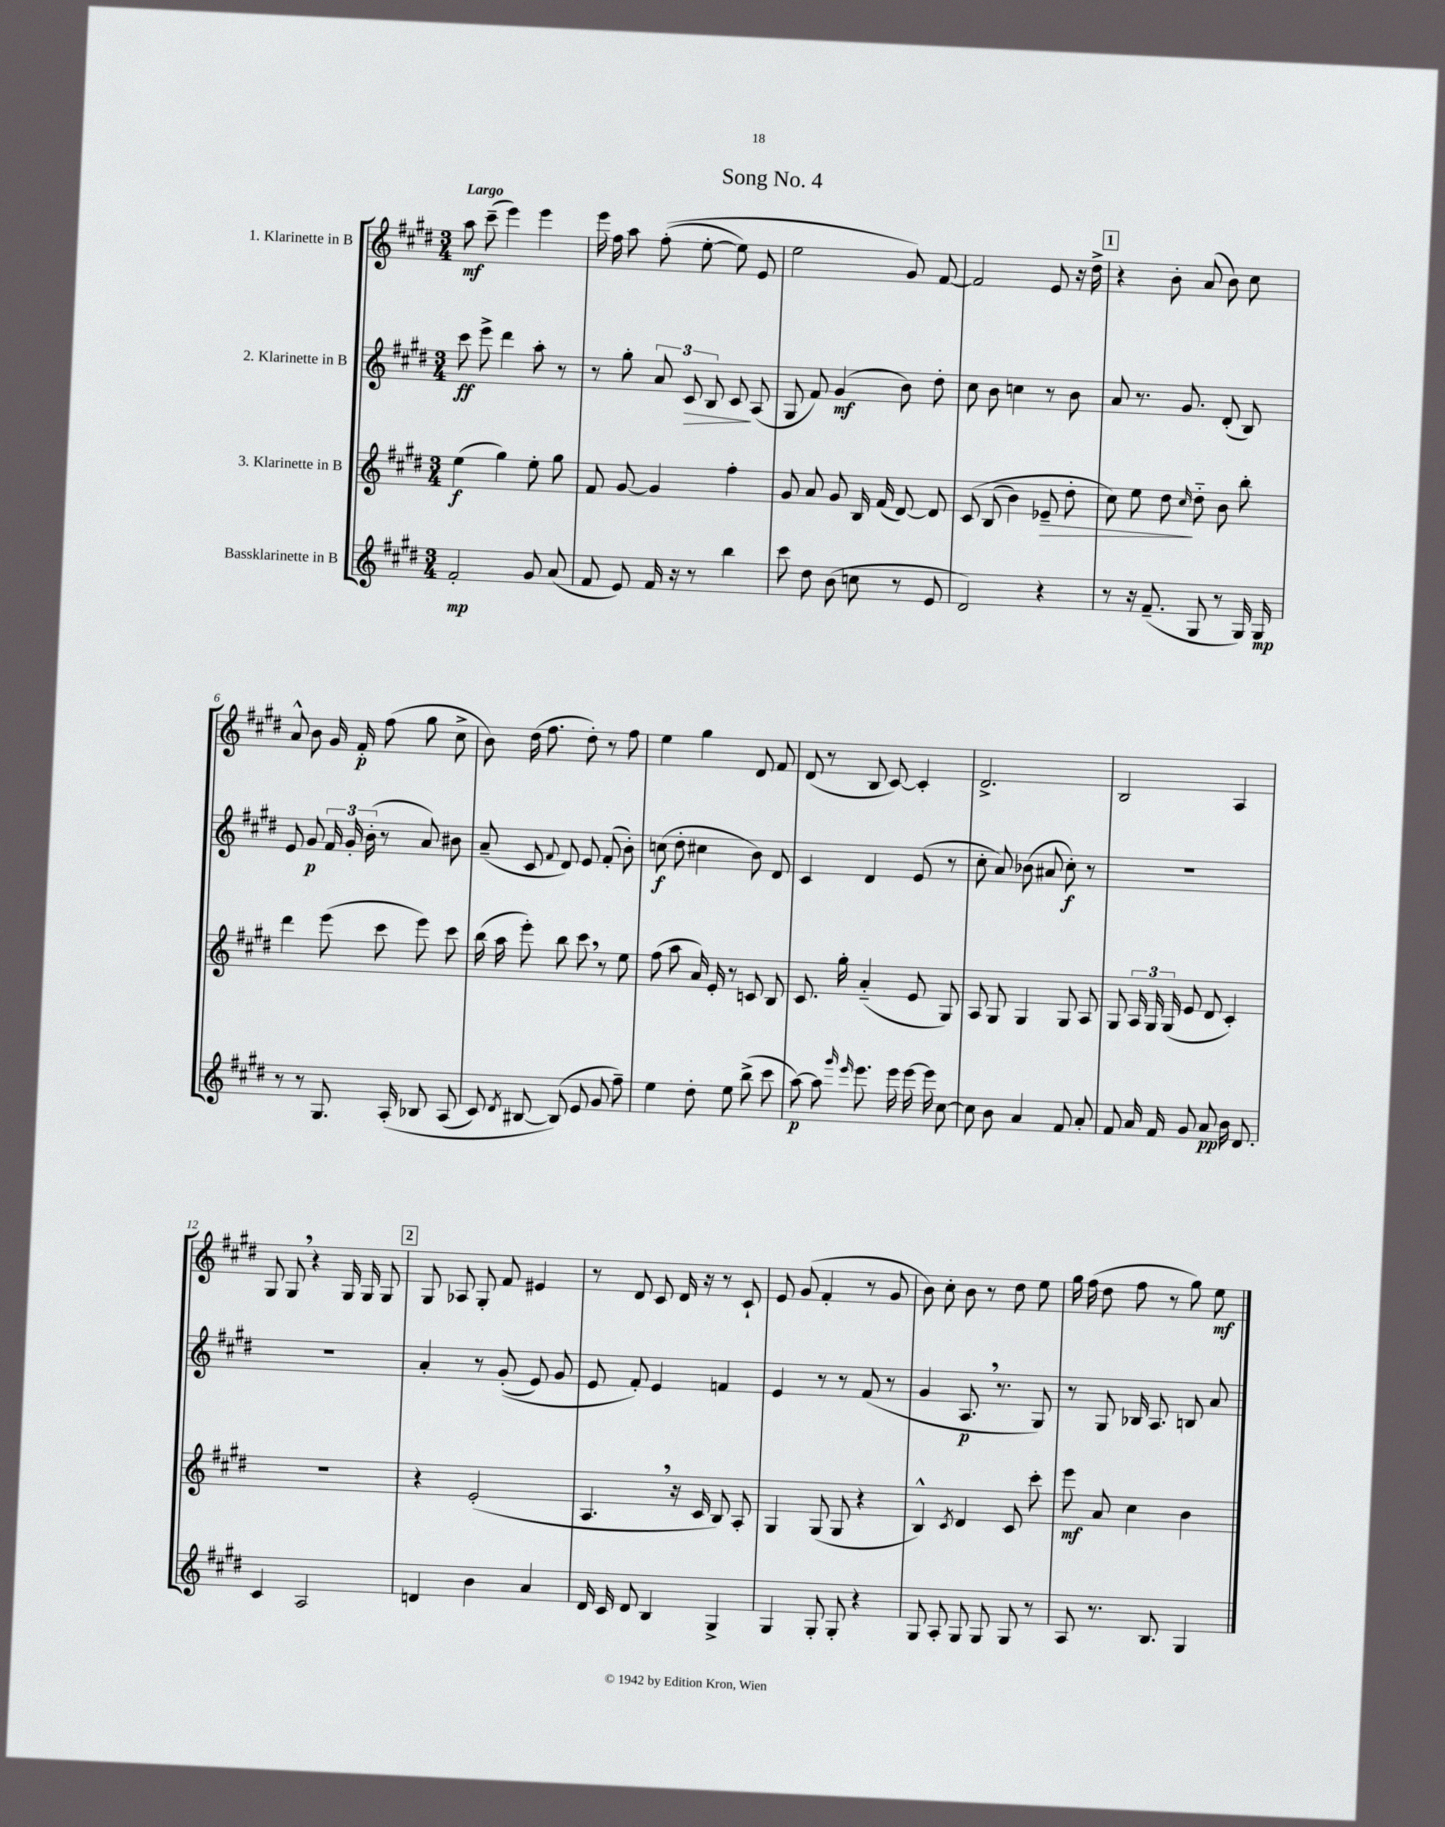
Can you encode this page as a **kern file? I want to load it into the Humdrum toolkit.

**kern	**dynam	**kern	**dynam	**kern	**dynam	**kern	**dynam
*part4	*part4	*part3	*part3	*part2	*part2	*part1	*part1
*staff4	*staff4	*staff3	*staff3	*staff2	*staff2	*staff1	*staff1
*I"Bassklarinette in B	*	*I"3. Klarinette in B	*	*I"2. Klarinette in B	*	*I"1. Klarinette in B	*
*clefG2	*	*clefG2	*	*clefG2	*	*clefG2	*
*k[f#c#g#d#]	*	*k[f#c#g#d#]	*	*k[f#c#g#d#]	*	*k[f#c#g#d#]	*
*M3/4	*	*M3/4	*	*M3/4	*	*M3/4	*
=1	=1	=1	=1	=1	=1	=1	=1
!	!	!	!	!	!	!LO:TX:a:B:t=Largo	!
2f#'/	mp	(4ee\	f	8ccc#\	ff	8aa\	mf
.	.	.	.	8eee^\	.	(8ccc#~\	.
.	.	4gg#\)	.	4ddd#\	.	4eee\)	.
8g#/	.	8ee'\	.	8aa'\	.	4eee\	.
(8a/	.	8gg#\	.	8r	.	.	.
=2	=2	=2	=2	=2	=2	=2	=2
8f#/	.	8f#/	.	8r	.	16eee\	.
.	.	.	.	.	.	16ff#\	.
8e/)	.	[8g#/	.	8gg#'\	.	8aa\	.
16f#/	.	4g#/]	.	12a/	.	((8ff#'\	.
16r	.	.	.	.	.	.	.
!	!	!	!	!	!LO:HP:b	!	!
.	.	.	.	12c#/	>	.	.
8r	.	.	.	.	.	[8ee'\	.
.	.	.	.	12B/	.	.	.
4bb\	.	4ff#'\	.	8c#/	.	8ee\])	.
.	.	.	.	(8A/	]	8e/	.
=3	=3	=3	=3	=3	=3	=3	=3
8ccc#\	.	8g#/	.	8G#/	.	2ee\	.
8dd#\	.	8a/	.	8f#/)	.	.	.
(8b\	.	8g#/	.	(4g#/	mf	.	.
8ccn\	.	16B/	.	.	.	.	.
.	.	(16f#/	.	.	.	.	.
8r	.	[8d#/)	.	8b\)	.	8g#/)	.
8e/	.	8d#/]	.	8dd#'\	.	[8f#/	.
=4	=4	=4	=4	=4	=4	=4	=4
2d#/)	.	(8c#/	.	8cc#\	.	2f#/]	.
.	.	(8B/	.	8b\	.	.	.
.	.	4b\)	.	4ccn\	.	.	.
!	!	!	!LO:HP:b	!	!	!	!
4r	.	8e-X~/	>	8r	.	8e/	.
.	.	8dd#'\	.	8b\	.	16r	.
.	.	.	.	.	.	16dd#^\	.
!!LO:REH:place=s1:t=1
=5	=5	=5	=5	=5	=5	=5	=5
8r	.	8cc#\)	.	8a/	.	4r	.
16r	.	8ee\	.	8.r	.	.	.
(8.f#~/	.	.	.	.	.	.	.
.	.	8dd#\	.	.	.	8b'\	.
.	.	.	.	8.g#/	.	.	.
.	.	16qqcc#/	.	.	.	.	.
8G#/	.	8dd#\	]	.	.	(8a/	.
8r	.	8b\	.	(8d#'/	.	8b\)	.
16G#/)	.	8bb'\	.	8B/)	.	8cc#\	.
16G#/	mp	.	.	.	.	.	.
!!LO:LB:g=z
=6	=6	=6	=6	=6	=6	=6	=6
8r	.	4ddd#\	.	8e/	.	8a^^/	.
8r	.	.	.	8g#/	p	8b\	.
8.G#/	.	(8eee\	.	24f#/	.	16g#/	.
.	.	.	.	24g#'/	.	.	.
.	.	.	.	.	.	16f#'/	p
.	.	.	.	(24b'\	.	.	.
.	.	8ccc#\	.	8r	.	(8ff#\	.
(16A'/	.	.	.	.	.	.	.
8B-X/	.	8eee\)	.	8a/)	.	8gg#\	.
(8A/	.	8ccc#\	.	8b#X\	.	8cc#^\	.
=7	=7	=7	=7	=7	=7	=7	=7
8c#/)	.	(16bb\	.	(8a~/	.	8b\)	.
.	.	16aa\	.	.	.	.	.
8qd#/	.	.	.	.	.	.	.
[8B#X/	.	8eee'\)	.	8c#/	.	(16dd#\	.
.	.	.	.	.	.	8.ff#\	.
.	.	.	.	8qqf#/	.	.	.
(8B#/])	.	8bb\	.	8d#/)	.	.	.
8e/	.	8ccc#,\	.	8e/	.	8dd#'\)	.
8g#/	.	8r	.	(8f#'/	.	8r	.
8ff#~\)	.	8ee\	.	8b'\)	.	8ff#\	.
=8	=8	=8	=8	=8	=8	=8	=8
4ee\	.	(8ff#\	.	(8ccn\	f	4ee\	.
.	.	8aa\	.	8dd#'\	.	.	.
8dd#'\	.	16a/)	.	4cc#X\	.	4gg#\	.
.	.	16e'/	.	.	.	.	.
8ee\	.	8r	.	.	.	.	.
(8bb^\	.	8cn/	.	8b\)	.	8d#/	.
8ccc#\	.	8B/	.	8d#/	.	8f#/	.
=9	=9	=9	=9	=9	=9	=9	=9
[8aa\)	p	8.c#/	.	4c#/	.	(8d#/	.
8aa\]	.	.	.	.	.	8r	.
.	.	16gg#'\	.	.	.	.	.
16qqggg#/	.	.	.	.	.	.	.
16qqeee/	.	.	.	.	.	.	.
8.eee\	.	(4a/	.	4d#/	.	8B/	.
.	.	.	.	.	.	[8c#/)	.
16eee\	.	.	.	.	.	.	.
[16eee\	.	8e/	.	(8e/	.	4c#'/]	.
16eee\]	.	.	.	.	.	.	.
[8cc#\	.	8G#/)	.	8r	.	.	.
=10	=10	=10	=10	=10	=10	=10	=10
8cc#\]	.	8A/	.	8cc#'\	.	2.d#^/	.
8b\	.	8G#/	.	8a/)	.	.	.
4a/	.	4G#/	.	(8b-X\	.	.	.
.	.	.	.	8a#X/	.	.	.
8f#/	.	8G#/	.	8cc#'\)	f	.	.
8a'/	.	8A/	.	8r	.	.	.
=11	=11	=11	=11	=11	=11	=11	=11
8f#/	.	8G#/	.	2.r	.	2B/	.
16a/	.	24A/	.	.	.	.	.
.	.	24G#/	.	.	.	.	.
16f#/	.	.	.	.	.	.	.
.	.	(24G#/	.	.	.	.	.
8g#/	.	8e/	.	.	.	.	.
8a/	pp	8d#/	.	.	.	.	.
16b\	.	4c#'/)	.	.	.	4A/	.
8.d#/	.	.	.	.	.	.	.
!!LO:LB:g=z
=12	=12	=12	=12	=12	=12	=12	=12
4c#/	.	2.r	.	2.r	.	8G#/	.
.	.	.	.	.	.	8G#,/	.
2A/	.	.	.	.	.	4r	.
.	.	.	.	.	.	16G#/	.
.	.	.	.	.	.	16G#/	.
.	.	.	.	.	.	8G#/	.
!!LO:REH:place=s1:t=2
=13	=13	=13	=13	=13	=13	=13	=13
4dn/	.	4r	.	4a'/	.	8G#/	.
.	.	.	.	.	.	8A-X/	.
4b\	.	(2e'/	.	8r	.	8G#'/	.
.	.	.	.	((8g#'/	.	8f#/	.
4a/	.	.	.	8e/)	.	4e#X/	.
.	.	.	.	8g#/	.	.	.
=14	=14	=14	=14	=14	=14	=14	=14
16d#/	.	4.A,/	.	8e/	.	8r	.
16c#/	.	.	.	.	.	.	.
8d#/	.	.	.	8f#'/)	.	8d#/	.
4B/	.	.	.	4e/	.	8c#/	.
.	.	16r	.	.	.	16d#/	.
.	.	16c#/	.	.	.	16r	.
4G#^/	.	8B/)	.	4fn/	.	8r	.
.	.	8A'/	.	.	.	8c#`/	.
=15	=15	=15	=15	=15	=15	=15	=15
4G#/	.	4G#/	.	4e/	.	8e/	.
.	.	.	.	.	.	(8g#/	.
8G#'/	.	(8G#/	.	8r	.	4f#'/	.
8G#'/	.	8G#/	.	8r	.	.	.
4r	.	4r	.	(8f#/	.	8r	.
.	.	.	.	8r	.	8g#/	.
=16	=16	=16	=16	=16	=16	=16	=16
8G#/	.	4B^^/)	.	4g#/	.	8b\)	.
8A'/	.	.	.	.	.	8cc#'\	.
.	.	8qc#/	.	.	.	.	.
8G#/	.	4d#/	.	8.A,/	p	8b\	.
8G#/	.	.	.	.	.	8r	.
.	.	.	.	8.r	.	.	.
8G#/	.	8c#/	.	.	.	8dd#\	.
8r	.	8ccc#'\	.	8G#/)	.	8ee\	.
=17	=17	=17	=17	=17	=17	=17	=17
8A/	.	8eee\	mf	8r	.	16gg#\	.
.	.	.	.	.	.	(16ff#\	.
8.r	.	8a/	.	8G#/	.	8dd#\	.
.	.	4cc#\	.	16B-X/	.	8ff#\	.
8.B/	.	.	.	8.A/	.	.	.
.	.	.	.	.	.	8r	.
4G#/	.	4b\	.	8Bn/	.	8gg#\)	.
.	.	.	.	8a/	.	8ee\	mf
==	==	==	==	==	==	==	==
*-	*-	*-	*-	*-	*-	*-	*-
